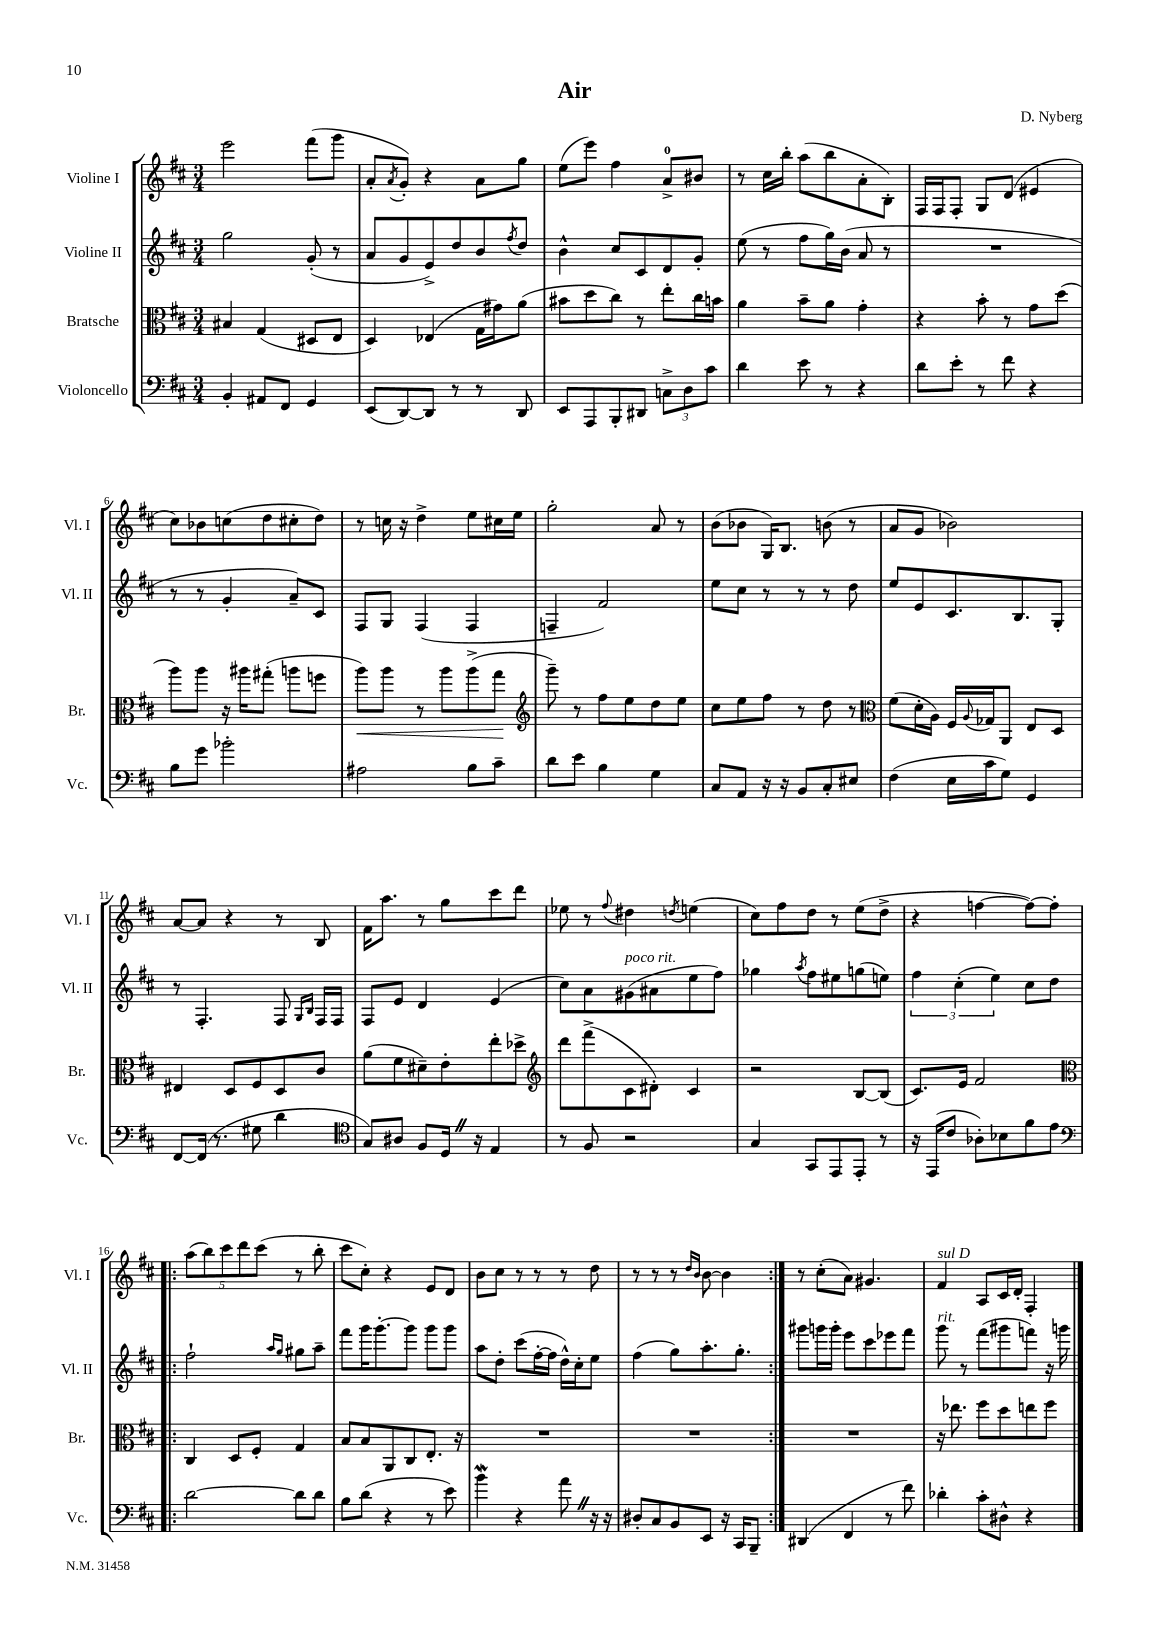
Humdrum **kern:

**kern	**kern	**dynam	**kern	**kern
*part4	*part3	*part3	*part2	*part1
*staff4	*staff3	*staff3	*staff2	*staff1
*I"Violoncello	*I"Bratsche	*	*I"Violine II	*I"Violine I
*I'Vc.	*I'Br.	*	*I'Vl. II	*I'Vl. I
*clefF4	*clefC3	*	*clefG2	*clefG2
*k[f#c#]	*k[f#c#]	*	*k[f#c#]	*k[f#c#]
*M3/4	*M3/4	*	*M3/4	*M3/4
=1	=1	=1	=1	=1
4BB'/	4B#X/	.	2gg\	2eee\
8AA#X/L	(4G/	.	.	.
8FF#/J	.	.	.	.
4GG/	8D#X/L	.	(8g'/	(8fff#\L
.	8E/J	.	8r	8ggg\J
=2	=2	=2	=2	=2
(8EE/L	4D/)	.	8a/L	8a'/L
.	.	.	.	8qa/
[8DD/)	.	.	8g/	8g'/J)
8DD/J]	(4E-X/	.	8e^/)	4r
8r	.	.	8dd/	.
8r	16G\LL	.	8b/	8a\L
.	16g#X\J)	.	.	.
.	.	.	8qff#/	.
8DD/	(8a\J	.	8dd/J	8gg\J
=3	=3	=3	=3	=3
8EE/L	8b#X\L	.	4b^^\	(8ee\L
8AAA/	8dd\	.	.	8eee\J)
8BBB'/	8cc#\J)	.	8cc#/L	4ff#\
8DD#X/J	8r	.	8c#/	.
12Cn^\L	8ee'\L	.	8d/	8a^/L
12D\	.	.	.	.
.	16cc#\L	.	8g'/J	8b#X/J
12c#\J	.	.	.	.
.	16bn\JJ	.	.	.
=4	=4	=4	=4	=4
4d\	4a\	.	(8ee\	8r
.	.	.	8r	16cc#\LL
.	.	.	.	16bb'\JJ
8e\	8b~\L	.	8ff#\L	(8aa\L
8r	8a\J	.	16gg\L)	8bb\
.	.	.	(16b\JJ	.
4r	4g'\	.	8a/	8a'\
.	.	.	8r	8B'\J)
=5	=5	=5	=5	=5
8d\L	4r	.	2.r	16F#/LL
.	.	.	.	16F#/J
8e'\J	.	.	.	8F#'/J
8r	8b'\	.	.	8G/L
8f#\	8r	.	.	(8d/J
4r	8g\L	.	.	4e#X/
.	(8dd\J	.	.	.
!!LO:LB:g=z
=6	=6	=6	=6	=6
8B\L	8aa\L)	.	8r	8cc#\L)
8g\J	8aa\J	.	8r	8b-X\
2b-X'\	16r	.	4g'/	(8ccn\
.	16aa#X\KL	.	.	.
.	(8gg#X'\J	.	.	8dd\
.	8aan\L	.	8a~/L)	8cc#X'\
.	8ffn\J	.	8c#/J	8dd\J)
=7	=7	=7	=7	=7
!	!	!LO:HP:b	!	!
2A#X\	8aa\L)	<	8F#/L	8r
.	8aa\J	.	8G/J	16ccn\
.	.	.	.	16r
.	8r	.	(4F#/	4dd^\
.	8aa\L	.	.	.
8B\L	(8aa^\	.	4F#/	8ee\L
8c#~\J	8gg\J	.	.	16cc#X\L
.	.	.	.	16ee\JJ
.	.	[	.	.
=8	=8	=8	=8	=8
*	*clefG2	*	*	*
8d\L	8ggg~\)	.	4Fn~/	2gg'\
8e\J	8r	.	.	.
4B\	8ff#\L	.	2f#/)	.
.	8ee\	.	.	.
4G\	8dd\	.	.	8a/
.	8ee\J	.	.	8r
=9	=9	=9	=9	=9
8C#/L	8cc#\L	.	8ee\L	(8b\L
8AA/J	8ee\	.	8cc#\J	8b-X\J
16r	8ff#\J	.	8r	16G/KL)
16r	.	.	.	8.B/J
8BB/L	8r	.	8r	.
8C#'/	8dd\	.	8r	(8bn\
8E#X/J	8r	.	8dd\	8r
=10	=10	=10	=10	=10
*	*clefC3	*	*	*
(4F#\	(8f#\L	.	8ee/L	8a/L
.	16d'\L	.	8e/	8g/J
.	16A\JJ)	.	.	.
16E\LL	16F#/LL	.	8.c#/	2b-X\)
.	8qqA/	.	.	.
16c#\J	16G-X/J	.	.	.
8G\J)	8AA/J	.	.	.
.	.	.	8.B/	.
4GG/	8E/L	.	.	.
.	8D/J	.	8G'/J	.
!!LO:LB:g=z
=11	=11	=11	=11	=11
[8FF#/L	4E#X/	.	8r	[8a/L
(16FF#/Jk]	.	.	4.F#'/	8a/J]
8.r	.	.	.	.
.	8D/L	.	.	4r
8G#X\	8F#/	.	.	.
4d\	8D/	.	8F#/	8r
.	.	.	16qqG/LL	.
.	.	.	16qqB/JJ	.
.	8c#/J	.	16F#/LL	8B/
.	.	.	16F#/JJ	.
=12	=12	=12	=12	=12
*clefC4	*	*	*	*
8G/L)	(8a\L	.	8F#/L	16f#\KL
.	.	.	.	8.aa\J
8A#X/J	8f#\	.	8e/J	.
8F#/L	8d#X~\)	.	4d/	8r
16DZ/Jk	8e'\	.	.	8gg\L
16r	.	.	.	.
4E/	8ee'\	.	(4e/	8ccc#\
.	8dd-X^\J	.	.	8ddd\J
=13	=13	=13	=13	=13
*	*clefG2	*	*	*
8r	8ddd\L	.	8cc#\L)	8ee-X\
8F#/	(8fff#^\	.	8a\	8r
.	.	.	.	8qqff#/
!	!	!	!LO:TX:a:i:t=poco rit.	!
2r	8c#\	.	(8g#X\	4dd#X\
.	8d#X'\J)	.	8a#X\	.
.	.	.	.	8qddn/
.	4c#/	.	8ee\	(4een\
.	.	.	8ff#\J)	.
=14	=14	=14	=14	=14
4G/	2r	.	4gg-X\	8cc#\L)
.	.	.	.	8ff#\
.	.	.	8qaa/	.
8GG/L	.	.	8ff#\L	8dd\J
8EE/	.	.	8ee#X\	8r
8EE'/J	[8B/L	.	(8ggn\	(8ee\L
8r	(8B/J]	.	8een\J)	8dd^\J
=15	=15	=15	=15	=15
16r	8.c#/L)	.	6ff#\	4r
(16EE/KL	.	.	.	.
8c#/J	.	.	.	.
.	.	.	(6cc#'\	.
.	16e/Jk	.	.	.
8A-X'\L)	2f#/	.	.	[4ffn\
.	.	.	6ee\)	.
8B-X\	.	.	.	.
8f#\	.	.	8cc#\L	8ff\L_)
8e\J	.	.	8dd\J	8ff'\J]
!!LO:LB:g=z
=16!|:	=16!|:	=16!|:	=16!|:	=16!|:
*clefF4	*clefC3	*	*	*
[2d\	4C#/	.	2ff#`\	(10aa\L
.	.	.	.	10bb\)
.	.	.	.	10ccc#\
.	8D/L	.	.	.
.	.	.	.	10ddd\
.	8F#'/J	.	.	.
.	.	.	.	(10ccc#\J
.	.	.	16qqaa/LL	.
.	.	.	16qqgg/JJ	.
8d\L]	4G/	.	8gg#X\L	8r
8d\J	.	.	8aa~\J	8bb'\
=17	=17	=17	=17	=17
8B\L	8B/L	.	8fff#\L	8ccc#\L
(8d\J	8B/	.	16ggg\K	8cc#'\J)
.	.	.	[8.ggg'\	.
4r	8AA/	.	.	4r
.	8C#/	.	8ggg\J]	.
8r	8.E'/J	.	8ggg\L	8e/L
8e\)	.	.	8ggg\J	8d/J
.	16r	.	.	.
=18	=18	=18	=18	=18
4bW\	2.r	.	8aa\L	8b\L
.	.	.	8dd'\J	8cc#\J
4r	.	.	(8ccc#\L	8r
.	.	.	[16ff#'\L	8r
.	.	.	16ff#\JJ]	.
8aZ\	.	.	16dd^^\LL)	8r
.	.	.	16cc#'\J	.
16r	.	.	8ee\J	8dd\
16r	.	.	.	.
=19	=19	=19	=19	=19
8D#X'/L	2.r	.	(4ff#\	8r
8C#/	.	.	.	8r
8BB/	.	.	8gg\L)	8r
.	.	.	.	16qqdd/LL
.	.	.	.	16qqb/JJ
8EE/J	.	.	8.aa'\	[8b\
16r	.	.	.	4b\]
16CC#/KL	.	.	8.gg'\J	.
8BBB~/J	.	.	.	.
=20:|!	=20:|!	=20:|!	=20:|!	=20:|!
(4DD#X/	2.r	.	8ggg#X\L	8r
.	.	.	16gggn\L	(8cc#'\L
.	.	.	16ggg'\JJ	.
4FF#/	.	.	8eee\L	8a\J)
.	.	.	8ccc#\	4.g#X/
8r	.	.	8eee-X\	.
8f#\)	.	.	8fff#\J	.
=21	=21	=21	=21	=21
!	!	!	!	!LO:TX:a:i:t=sul D
!	!	!	!LO:TX:a:i:t=rit.	!
4d-X'\	16r	.	8ggg\	4f#/
.	8.ee-X\	.	.	.
.	.	.	8r	.
8c#'\L	8ff#\L	.	(8fff#\L	8A/L
8D#X^^\J	8dd\	.	8ggg#X\	16c#/L
.	.	.	.	16d'/JJ
4r	8een\	.	8fffn\J)	4F#'/
.	8ff#\J	.	16r	.
.	.	.	16gggn\	.
==	==	==	==	==
*-	*-	*-	*-	*-
